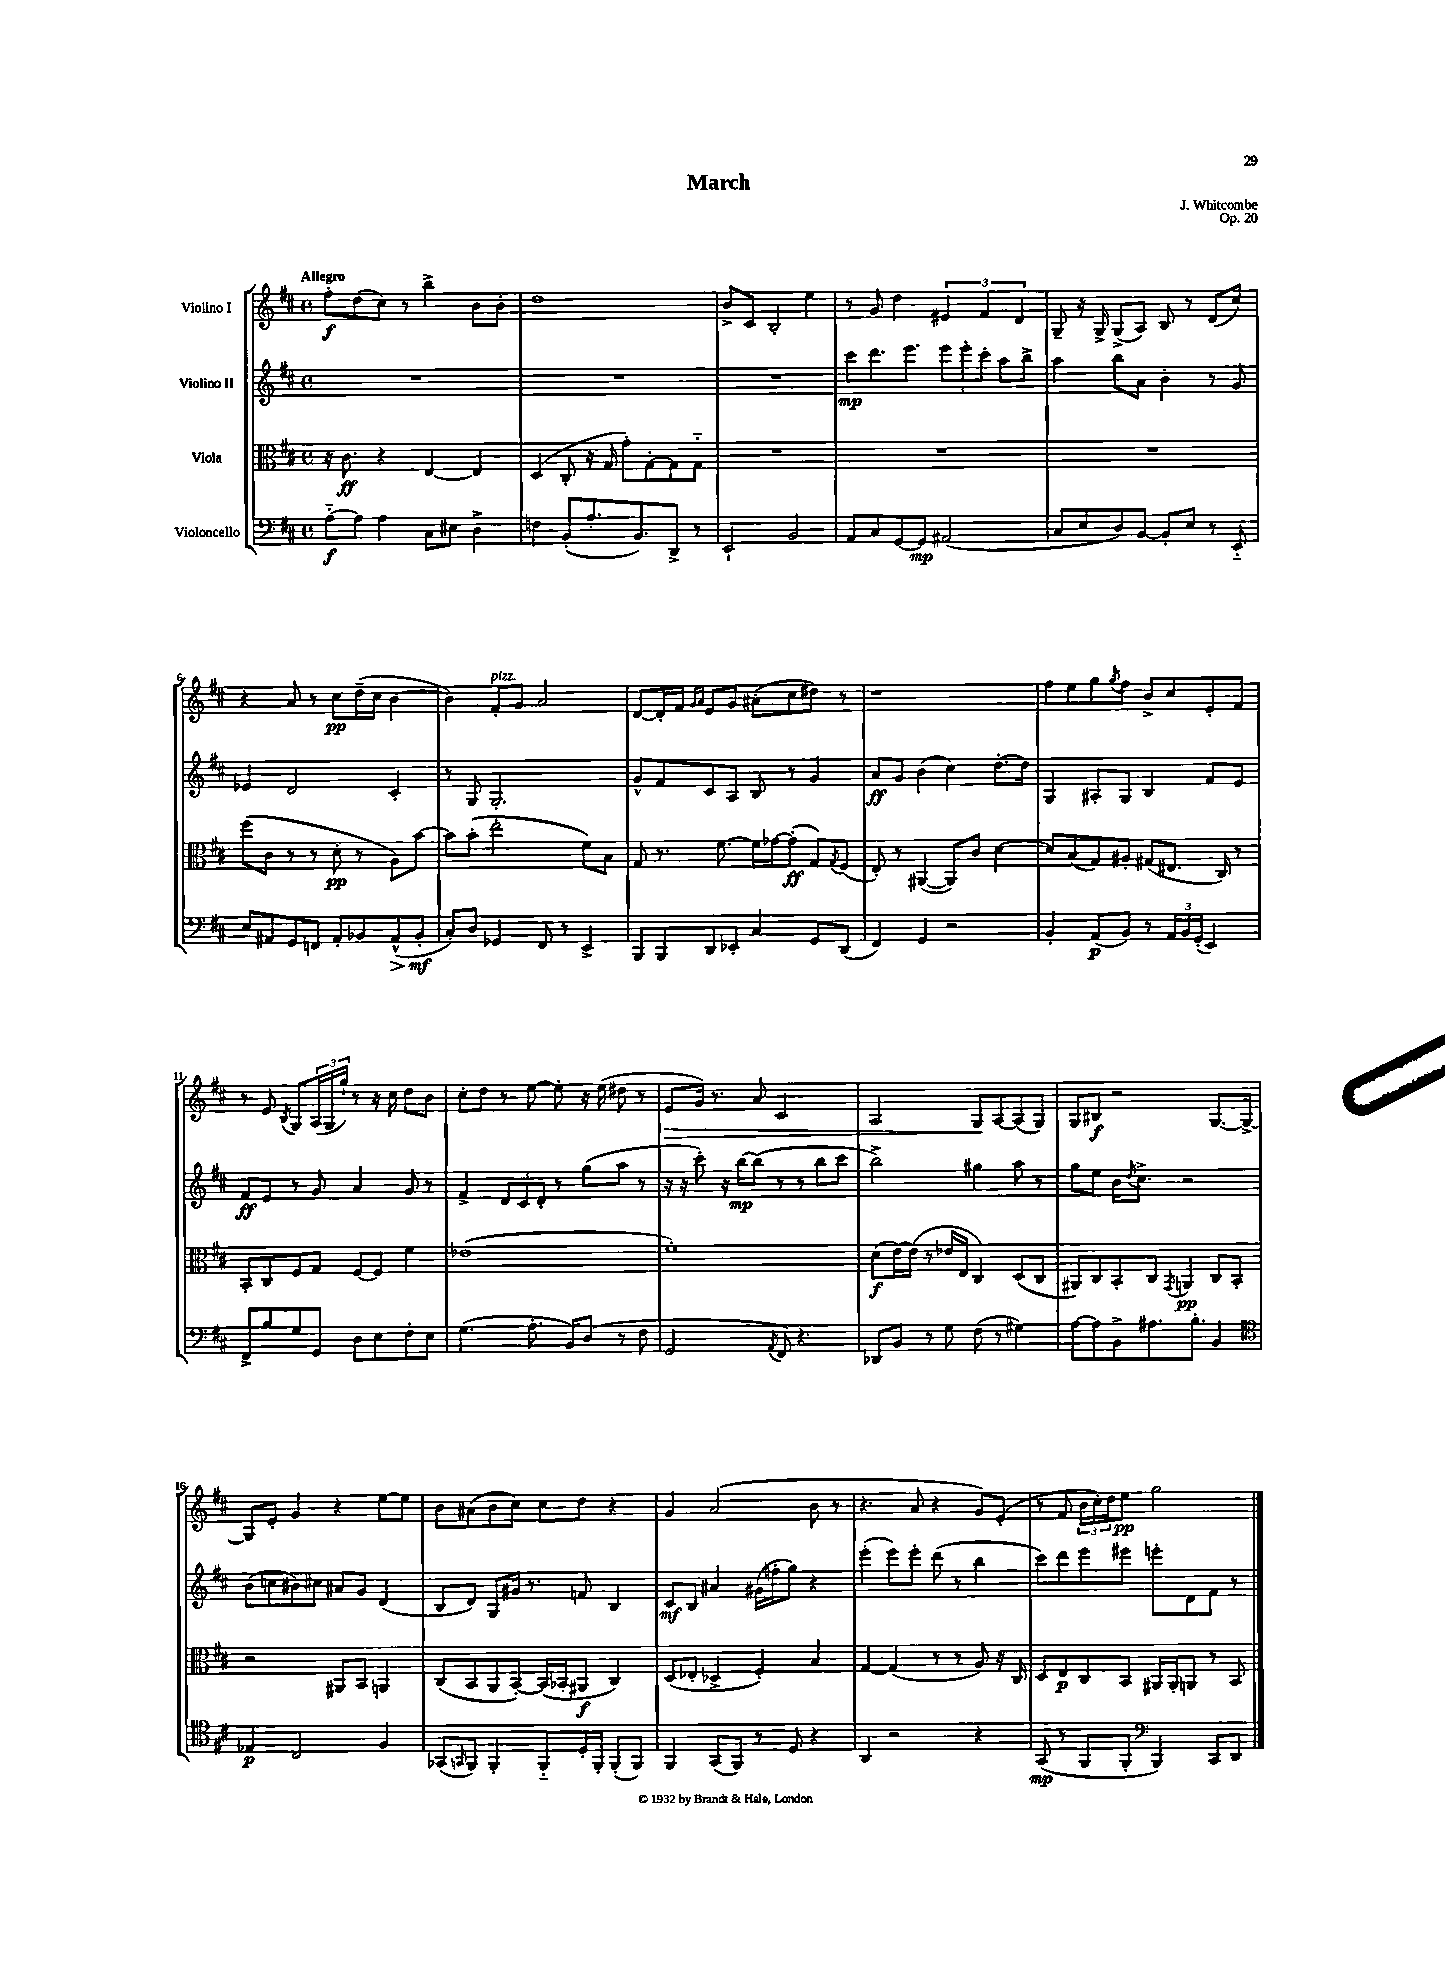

**kern	**kern	**kern	**kern
*staff4	*staff3	*staff2	*staff1
*clefF4	*clefC3	*clefG2	*clefG2
*k[f#c#]	*k[f#c#]	*k[f#c#]	*k[f#c#]
*M4/4	*M4/4	*M4/4	*M4/4
*met(c)	*met(c)	*met(c)	*met(c)
[8A'~	16r	1r	8ff#'
.	8.c#	.	.
8A]	.	.	(8dd
4A	4r	.	8cc#)
.	.	.	8r
8C#	[4E	.	4bb^
8E#	.	.	.
4D^	4E]	.	8b
.	.	.	8b'
=	=	=	=
4F	(4D	1r	1dd
(8BB'	8C#'	.	.
8.A'	16r	.	.
.	16G	.	.
.	8g')	.	.
8.BB)	.	.	.
.	[8G'	.	.
8DD^	8G]	.	.
8r	8G'~	.	.
=	=	=	=
2EE`	1r	1r	8b^
.	.	.	8c#
.	.	.	2B'
2BB	.	.	.
.	.	.	4ee
=	=	=	=
8AA	1r	8ccc#	8r
8C#	.	8.ddd	8g
[8GG	.	.	4dd
.	.	8.eee	.
8GG]	.	.	.
(2AA#	.	12eee	6e#
.	.	12eee'	.
.	.	12ccc#'	6f#
.	.	8aa	.
.	.	.	6d
.	.	8bb^	.
=	=	=	=
8C#	1r	4aa	8G~
8E	.	.	16r
.	.	.	16G^
8D)	.	8bb	(8G^
[8BB	.	8a	8A)
8BB']	.	4b'	8B
8E	.	.	8r
8r	.	8r	(8d
8EE'~	.	8g	8cc#)
=	=	=	=
8E	(8ff#	4e-	4r
8AA#	8c#	.	.
8GG	8r	2d	8a
8FF	8r	.	8r
8AA#'	8d'	.	8cc#
8BB-	8r	.	(16dd~
.	.	.	16cc#
(8AA#^^	8A)	4c#'	[4b
8BB-'	[8b	.	.
=	=	=	=
8C#')	8b]	8r	4b])
8D	(8b'	8G	.
4GG-	2ee'	2.G'	8f#'
.	.	.	8g
8FF#	.	.	2a
8r	.	.	.
4EE^	8f#)	.	.
.	8B	.	.
=	=	=	=
8BBB	8G	8g^^	[8d
8BBB	8.r	8f#	16d']
.	.	.	16f#
.	.	.	16qqg
.	.	.	16qqa
8DD	.	8c#	8e
.	[8.f#	.	.
8EE-'	.	8A	8g
4C#	16f#]	8B	(8a#'
.	[16g-	.	.
.	(8g-']	8r	8cc#
8GG	8G)	4g	8dd#)
.	8qG	.	.
(8DD	(8F#	.	8r
=	=	=	=
4FF#)	8E')	8a	1r
.	8r	8g	.
4GG	([4AA#	(4b	.
2r	8AA#])	4cc#)	.
.	8c#	.	.
.	[4d	[8.dd'	.
.	.	16dd]	.
=	=	=	=
4BB'	8d]	4G	8ff#
.	(8B	.	8ee
(8AA	8G)	8A#'	8gg
.	.	.	8qgg
8BB)	8A#'	8G	8ff#
8r	(8G#	4B	8b^
24AA	8.E#	.	8cc#
24BB	.	.	.
(24GG'	.	.	.
4EE)	.	8f#	8e'
.	16C#)	.	.
.	8r	8e	8f#
=	=	=	=
8FF#^	8BB'	8f#	8r
8B	8C#	8e	8e
.	.	.	8qB
8G	8F#	8r	8G
8GG	8G	8g	(24A
.	.	.	24G
.	.	.	24gg`)
8D	[8F#	4a	8r
8E	8F#]	.	16r
.	.	.	16cc#
8F#'	4f#	8g	8dd
8E	.	8r	8b
=	=	=	=
(4.G	(1e-	4f#^	8cc#'
.	.	.	8dd
.	.	12d	8r
.	.	12c#	.
8.A'	.	.	[8ee
.	.	12d'	.
.	.	8r	8ee']
16BB)	.	.	.
(8D	.	(8gg	16r
.	.	.	(16ee
8r	.	8aa	8dd#
8F#	.	8r	8r
=	=	=	=
2GG	1f#')	16r	8e
.	.	16r	.
.	.	8ccc#')	16g)
.	.	.	8.r
.	.	16r	.
.	.	[16bb	.
.	.	(8bb]	8a
8qAA	.	.	.
8FF#)	.	8r	2c#
4.r	.	8r	.
.	.	8bb	.
.	.	8ccc#	.
=	=	=	=
8DD-	(8d	2bb^)	2A
8BB	[16e)	.	.
.	(16e]	.	.
8r	8r	.	.
8G	16e-	.	.
.	16E	.	.
(8F#	4C#)	4gg#	8G
8r	.	.	[8A
4G#)	(8D	8aa	(8A]
.	8C#	8r	8G)
=	=	=	=
[8A	8AA#)	8gg	8G
8A]	8C#	8ee	8B#
8BB^	8BB'	16b	2r
.	.	8qdd	.
.	.	8.cc#^	.
8.A#	8C#	.	.
.	8qGG	.	.
.	4AA	2r	.
8.B'	.	.	.
4BB	8C#	.	[8.G
.	8BB'	.	.
.	.	.	16G^_
=	=	=	=
*clefC4	*	*	*
4E-	2r	(8b	8G]
.	.	8cc	8e'
2C#	.	8b#)	4g
.	.	8cc#	.
.	8AA#	8a#	4r
.	8BB	8g	.
4F#	4AA	(4d	[8ee
.	.	.	8ee]
=	=	=	=
(8GG-	(8C#	8B	8b
16qqGG	.	.	.
8FF#)	8BB	8d)	(8a#
4FF#'	8AA	8G	8b
.	[8BB')	16g#	8cc#)
.	.	8.r	.
8FF#'~	(16BB]	.	8cc#
.	16BB-'	.	.
16D'	8AA#	8f	8dd
16FF#'	.	.	.
(8FF#'	4C#)	4B	4r
8FF#)	.	.	.
=	=	=	=
4FF#	(8D	8c#	4g
.	8E-'	8B	.
(8GG	4D-^	4a#	(2a
8FF#)	.	.	.
8r	4F#')	(16g#	.
.	.	16ff'	.
8D	.	8gg)	.
4r	4B	4r	8b
.	.	.	8r
=	=	=	=
4AA	[4G	(4eee'	4.r
2r	(4G]	8eee)	.
.	.	8eee'	8a
.	8r	(8ddd	4r
.	8r	8r	.
4r	8A)	4bb	8g)
.	16r	.	(8e'
.	16C#	.	.
=	=	=	=
(8GG	8D	8ccc#)	8r
8r	8E	8ddd	8f#
8FF#	8C#	8eee	24b
.	.	.	24cc#')
.	.	.	24dd
8FF#'	8BB	8eee#	8ee
*clefF4	*	*	*
4BBB)	16AA#	8eee'	2gg
.	16AA#'	.	.
.	8AA	8d	.
8CC#	8r	8f#	.
8DD	8BB	8r	.
==	==	==	==
*-	*-	*-	*-
